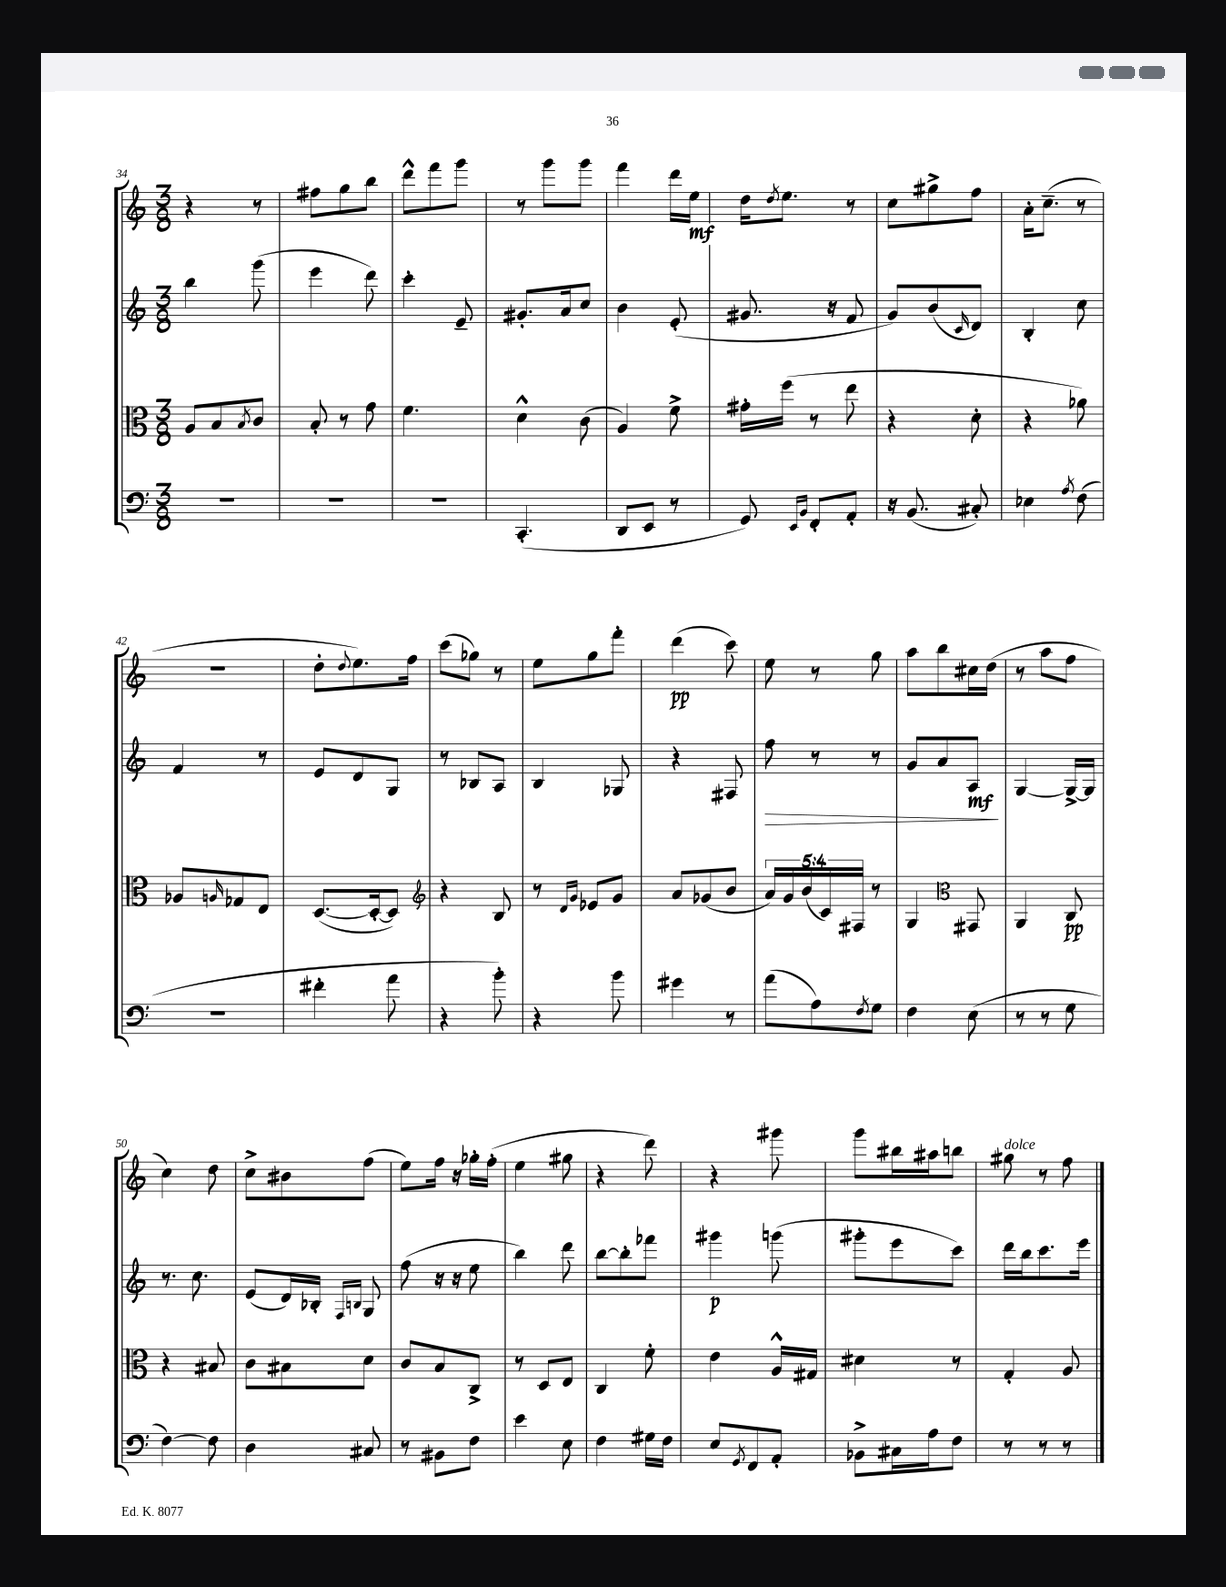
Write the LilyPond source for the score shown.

<<
\new StaffGroup <<
\new Staff = "s0" {
    \clef treble \key c \major \numericTimeSignature \time 3/8
    r4 r8 |
    fis''8 g''8 b''8 |
    d'''8-^ f'''8 g'''8 |
    r8 g'''8 g'''8 |
    f'''4 d'''16 e''16\mf |
    d''16 \acciaccatura { d''8 } e''8. r8 |
    c''8 gis''8-> f''8 |
    a'16-. c''8.--( r8 |
    R4. |
    d''8-. \appoggiatura { d''8 } e''8.) f''16 |
    c'''8( ges''8) r8 |
    e''8 g''8 f'''8-. |
    d'''4\pp( c'''8) |
    e''8 r8 g''8 |
    a''8 b''8 cis''16 d''16( |
    r8 a''8 f''8 |
    c''4) d''8 |
    c''8-> bis'8 f''8( |
    e''8) f''16 r16 ges''16-. f''16-.( |
    e''4 gis''8 |
    r4 d'''8) |
    r4 gis'''8 |
    g'''8 bis''16 ais''16 b''8 |
    gis''8^\markup { \italic "dolce" } r8 f''8 \bar "|." |
}
\new Staff = "s1" {
    \clef treble \key c \major \numericTimeSignature \time 3/8
    b''4 g'''8( |
    e'''4 d'''8) |
    c'''4-. e'8-- |
    gis'8.-. a'16 c''8 |
    b'4 e'8-.( |
    gis'8. r16 f'8 |
    g'8) b'8( \grace { c'16 } d'8) |
    b4-. c''8 |
    f'4 r8 |
    e'8 d'8 g8 |
    r8 bes8 a8 |
    b4 ges8 |
    r4 fis8 |
    f''8\> r8 r8 |
    g'8 a'8 a8\mf\! |
    g4~ g16~-> g16 |
    r8. c''8. |
    e'8( d'16) bes16-. \grace { f16 b16 } g8 |
    f''8( r16 r16 e''8 |
    b''4) d'''8 |
    b''8~ b''8-. fes'''8 |
    gis'''4\p g'''8( |
    gis'''8-. e'''8 c'''8) |
    d'''16 b''16 c'''8. e'''16 \bar "|." |
}
\new Staff = "s2" {
    \clef alto \key c \major \numericTimeSignature \time 3/8 \override Staff.TupletNumber.text = #tuplet-number::calc-fraction-text
    a8 b8 \acciaccatura { b8 } c'8 |
    b8-. r8 g'8 |
    f'4. |
    d'4-^ c'8( |
    a4) f'8-> |
    gis'16-. f''16( r8 e''8 |
    r4 d'8-. |
    r4 aes'8) |
    aes8 \grace { a16 } ges8 e8 |
    d8.~( d16~-. d8) |
    \clef treble r4 b8 |
    r8 \grace { d'16 g'16 } ees'8 g'8 |
    a'8 ges'8( b'8 |
    \tuplet 5/4 { a'16) g'16 b'16( c'16) fis16 } r8 |
    g4 \clef alto gis,8 |
    a,4 c8\pp |
    r4 bis8 |
    c'8 bis8 d'8 |
    c'8 b8 c8-> |
    r8 d8 e8 |
    c4 f'8-. |
    e'4 a16-^ gis16 |
    dis'4 r8 |
    g4-. a8 \bar "|." |
}
\new Staff = "s3" {
    \clef bass \key c \major \numericTimeSignature \time 3/8
    R4. |
    R4. |
    R4. |
    c,4.-.( |
    d,8 e,8 r8 |
    g,8) \grace { e,16 b,16 } f,8-. a,8-. |
    r16 b,8.( cis8-.) |
    ees4 \acciaccatura { a8 } f8( |
    R4. |
    fis'4-. a'8 |
    r4 b'8-.) |
    r4 b'8 |
    gis'4 r8 |
    a'8( a8) \acciaccatura { f8 } g8 |
    f4 e8( |
    r8 r8 g8 |
    f4~) f8 |
    d4 cis8 |
    r8 bis,8 f8 |
    e'4 e8 |
    f4 gis16 f16 |
    e8 \acciaccatura { g,8 } f,8 a,8-. |
    bes,8-> cis16 a16 f8 |
    r8 r8 r8 \bar "|." |
}
>>
>>
\layout { \context { \Score currentBarNumber = #34 } }
